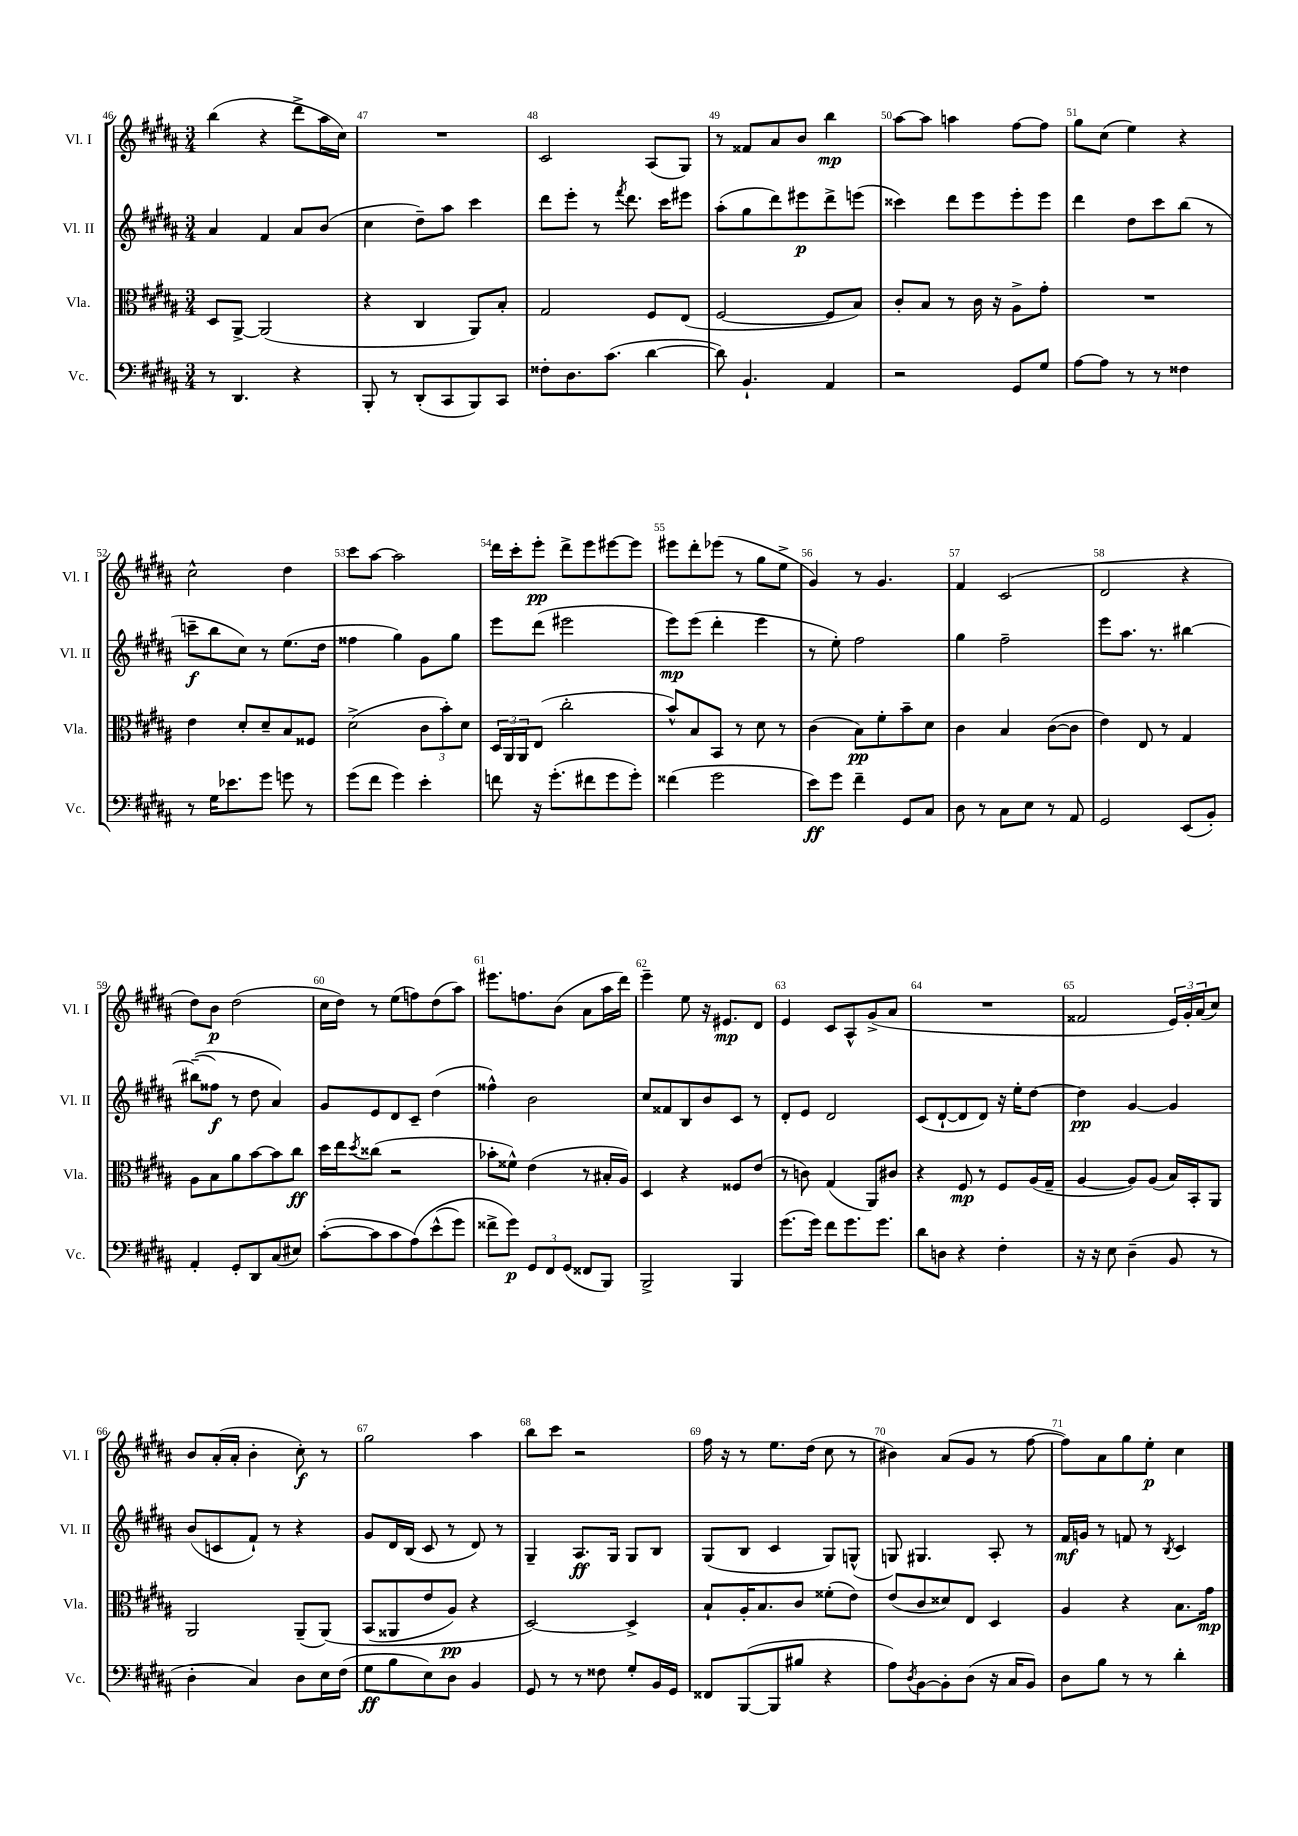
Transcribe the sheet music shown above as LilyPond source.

<<
\new StaffGroup <<
\new Staff = "s0" \with { instrumentName = "Vl. I" shortInstrumentName = "Vl. I" } {
    \clef treble \key b \major \numericTimeSignature \time 3/4
    b''4( r4 dis'''8-> ais''16 cis''16) |
    R2. |
    cis'2 ais8( gis8) |
    r8 fisis'8 ais'8 b'8 b''4\mp |
    ais''8~ ais''8 a''4 fis''8~ fis''8 |
    gis''8 cis''8( e''4) r4 |
    cis''2-^ dis''4 |
    cis'''8 ais''8~ ais''2 |
    dis'''16 cis'''16-. e'''8-.\pp dis'''8-> e'''8 eis'''8~ eis'''8 |
    eis'''8 dis'''8-. ees'''8( r8 gis''8 e''8-> |
    gis'4) r8 gis'4. |
    fis'4 cis'2( |
    dis'2 r4 |
    dis''8) b'8\p dis''2( |
    cis''16 dis''16) r8 e''8( f''8) dis''8( ais''8) |
    eis'''8. f''8. b'8( ais'8 ais''16 dis'''16) |
    e'''4-- e''8 r16 eis'8.\mp dis'8 |
    e'4 cis'8 ais8-^ gis'8->( ais'8 |
    R2. |
    fisis'2 \tuplet 3/2 { e'16) gis'16-. ais'16( } cis''8) |
    b'8 ais'16-.( ais'16-. b'4-. cis''8-.\f) r8 |
    gis''2 ais''4 |
    b''8 cis'''8 r2 |
    fis''16 r16 r8 e''8. dis''16( cis''8 r8 |
    bis'4) ais'8( gis'8 r8 fis''8~ |
    fis''8) ais'8 gis''8 e''8-.\p cis''4 \bar "|." |
}
\new Staff = "s1" \with { instrumentName = "Vl. II" shortInstrumentName = "Vl. II" } {
    \clef treble \key b \major \numericTimeSignature \time 3/4
    ais'4 fis'4 ais'8 b'8( |
    cis''4 dis''8--) ais''8 cis'''4 |
    dis'''8 e'''8-. r8 \acciaccatura { fis'''8 } dis'''8. cis'''16 eis'''8 |
    ais''8-.( gis''8 dis'''8) eis'''8\p dis'''8-> e'''8( |
    cisis'''4) dis'''8 e'''8 e'''8-. e'''8 |
    dis'''4 dis''8 cis'''8 b''8( r8 |
    c'''8--\f b''8 cis''8) r8 e''8.( dis''16 |
    fisis''4 gis''4) gis'8 gis''8 |
    e'''8 dis'''8( eis'''2 |
    e'''8\mp) e'''8( dis'''4-. e'''4 |
    r8 e''8-.) fis''2 |
    gis''4 fis''2-- |
    e'''8 ais''8. r8. bis''4~ |
    bis''8--(\( fisis''8\f) r8 dis''8 ais'4\) |
    gis'8 e'8 dis'8 cis'8-- dis''4( |
    fisis''4-^) b'2 |
    cis''8 fisis'8 b8 b'8 cis'8 r8 |
    dis'8-. e'8 dis'2 |
    cis'8( dis'8~-! dis'8 dis'8) r16 e''16-. dis''8~ |
    dis''4\pp gis'4~ gis'4 |
    b'8( c'8 fis'8-!) r8 r4 |
    gis'8 dis'16 b16( cis'8 r8 dis'8) r8 |
    gis4-- ais8.\ff gis16 gis8 b8 |
    gis8( b8 cis'4 gis8) g8-^( |
    g8) gis4. ais8-. r8 |
    fis'16\mf g'16 r8 f'8 r8 \acciaccatura { b8 } cis'4 \bar "|." |
}
\new Staff = "s2" \with { instrumentName = "Vla." shortInstrumentName = "Vla." } {
    \clef alto \key b \major \numericTimeSignature \time 3/4
    dis8 ais,8~-> ais,2( |
    r4 cis4 ais,8) b8-. |
    gis2 fis8 e8( |
    fis2~ fis8 b8) |
    cis'8-. b8 r8 cis'16 r16 ais8-> gis'8-. |
    R2. |
    e'4 dis'8-. dis'8-- b8 fisis8 |
    dis'2->( \tuplet 3/2 { cis'8 b'8-.) dis'8 } |
    \tuplet 3/2 { dis16 ais,16 ais,16 } e8( cis''2-. |
    b'8-^) b8 b,8 r8 dis'8 r8 |
    cis'4( b8\pp) fis'8-. b'8-- dis'8 |
    cis'4 b4 cis'8~( cis'8 |
    e'4) e8 r8 gis4 |
    ais8 b8 ais'8 b'8~ b'8 cis''8\ff |
    dis''16 e''16 \acciaccatura { dis''8 } cisis''8( r2 |
    bes'8-. fisis'8-^) e'4( r8 bis16-. ais16) |
    dis4 r4 fisis8 e'8( |
    r8 c'8) gis4( ais,8) cis'8 |
    r4 fis8\mp r8 fis8 ais16( gis16-- |
    ais4~ ais8) ais8( b16) b,16-. ais,8 |
    ais,2 ais,8--( ais,8)\( |
    b,8( aisis,8 e'8 ais8\pp) r4 |
    dis2~\) dis4-> |
    b8-! ais16-. b8. cis'8 fisis'8-.( e'8) |
    e'8( cis'8 disis'8) e8 dis4 |
    ais4 r4 b8. gis'16\mp \bar "|." |
}
\new Staff = "s3" \with { instrumentName = "Vc." shortInstrumentName = "Vc." } {
    \clef bass \key b \major \numericTimeSignature \time 3/4
    r8 dis,4. r4 |
    b,,8-. r8 dis,8-.( cis,8 b,,8) cis,8 |
    fisis8-. dis8. cis'8.( dis'4~ |
    dis'8) b,4.-! ais,4 |
    r2 gis,8 gis8 |
    ais8~ ais8 r8 r8 fisis4 |
    r8 gis16 ees'8. gis'8 g'8 r8 |
    gis'8( fis'8 gis'4) e'4-. |
    f'8 r16 gis'8.-.( fis'8 gis'8 gis'8-.) |
    fisis'4( gis'2 |
    e'8\ff) gis'8 fis'4-- gis,8 cis8 |
    dis8 r8 cis8 e8 r8 ais,8 |
    gis,2 e,8( b,8-.) |
    ais,4-. gis,8-. dis,8 cis8( eis8) |
    cis'8~-.( cis'8 cis'8 ais8)\( e'8-^( gis'8) |
    fisis'8-> gis'8\p\) \tuplet 3/2 { gis,8 fis,8 gis,8( } fisis,8 b,,8) |
    b,,2-> b,,4 |
    gis'8.( gis'16) fis'8 gis'8. gis'8. |
    dis'8 d8 r4 fis4-. |
    r16 r16 e8 dis4--( b,8 r8 |
    dis4-. cis4) dis8 e16 fis16( |
    gis8\ff b8 e8) dis8 b,4 |
    gis,8 r8 r8 fisis8 gis8-. b,16 gis,16 |
    fisis,8 b,,8~( b,,8 bis8 r4 |
    ais8) \acciaccatura { dis8 } b,8~ b,8-. dis8( r16 cis16 b,8) |
    dis8 b8 r8 r8 dis'4-. \bar "|." |
}
>>
>>
\layout { \context { \Score currentBarNumber = #46 \override BarNumber.break-visibility = ##(#f #t #t) barNumberVisibility = #all-bar-numbers-visible } }
